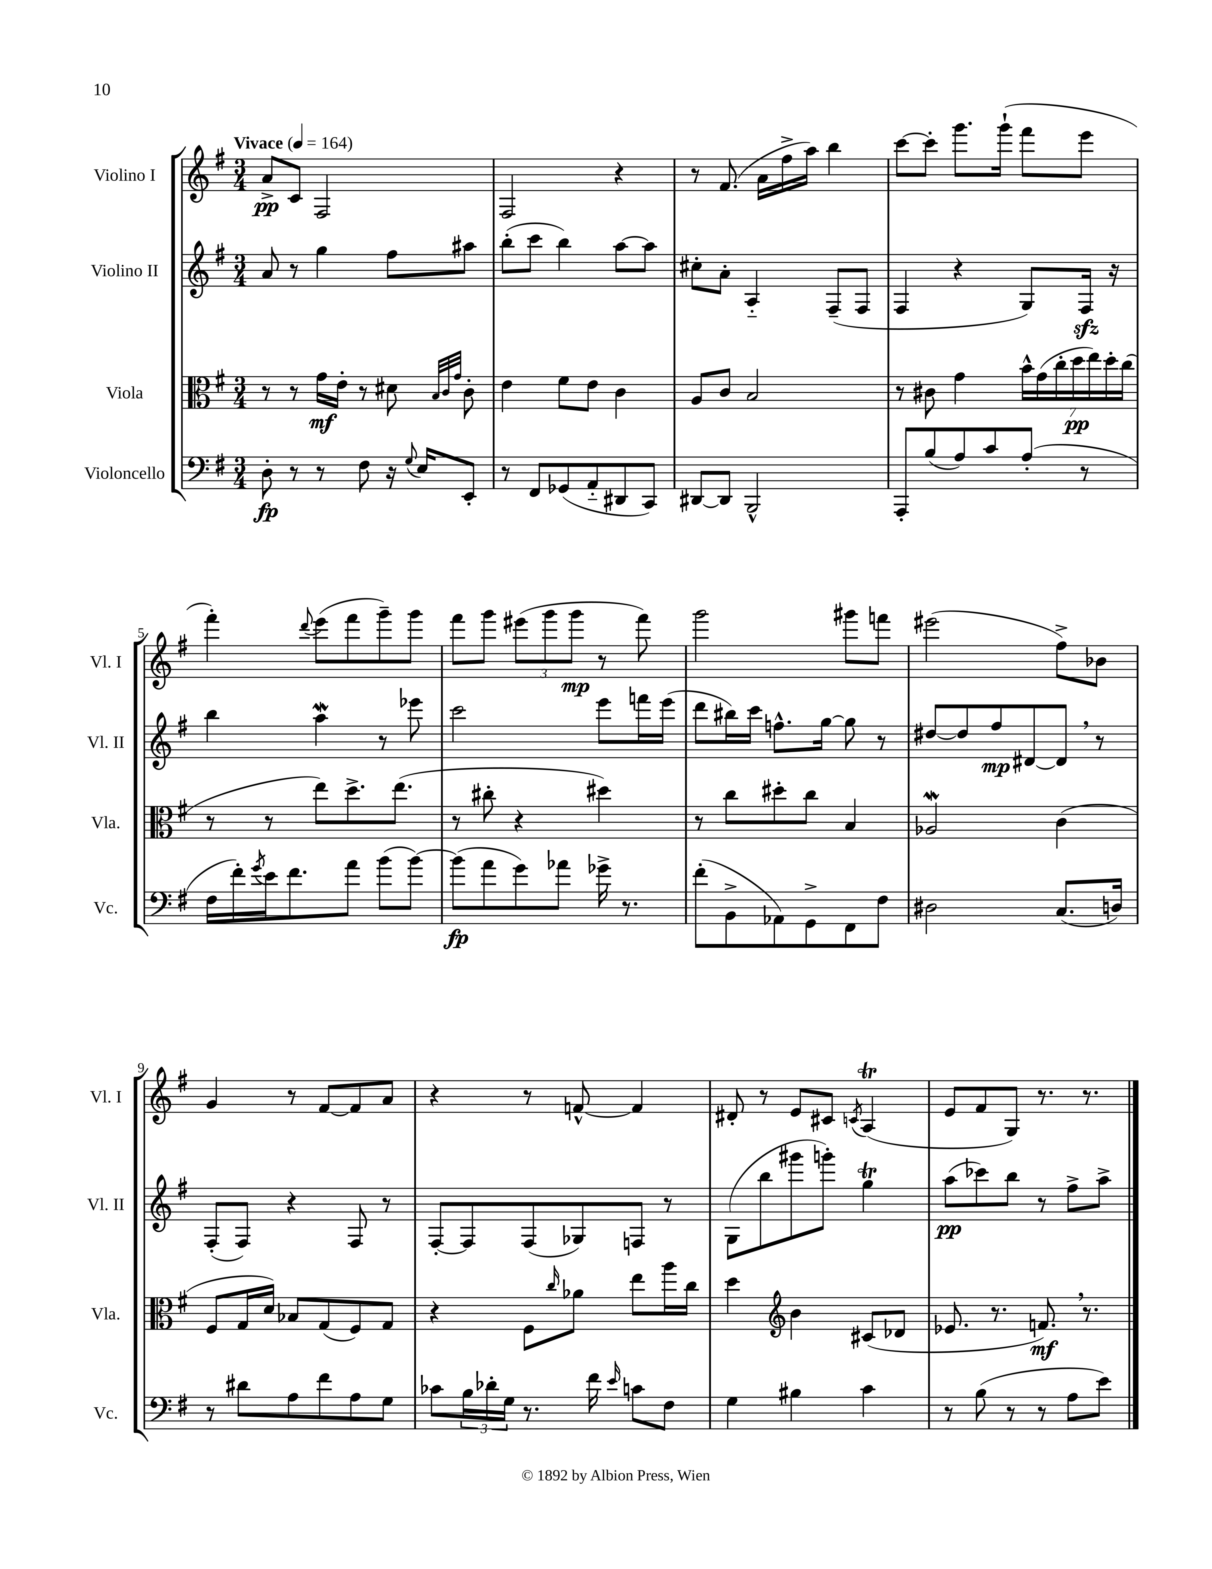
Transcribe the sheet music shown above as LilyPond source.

<<
\new StaffGroup <<
\new Staff = "s0" \with { instrumentName = "Violino I" shortInstrumentName = "Vl. I" } {
    \clef treble \key g \major \numericTimeSignature \time 3/4 \tempo "Vivace" 4 = 164
    a'8->\pp c'8 fis2 |
    fis2 r4 |
    r8 fis'8.( a'16 fis''16-> a''16) b''4 |
    c'''8~ c'''8-. g'''8. g'''16-!( fis'''8 e'''8 |
    fis'''4-.) \appoggiatura { d'''8 } e'''8( fis'''8 g'''8--) g'''8 |
    fis'''8 g'''8 \tuplet 3/2 { eis'''8( g'''8 g'''8\mp } r8 fis'''8) |
    g'''2 gis'''8 f'''8 |
    eis'''2( fis''8->) bes'8 |
    g'4 r8 fis'8~ fis'8 a'8 |
    r4 r8 f'8~-^ f'4 |
    dis'8-. r8 e'8 cis'8 \acciaccatura { c'8 } a4\trill( |
    e'8 fis'8 g8) r8. r8. \bar "|." |
}
\new Staff = "s1" \with { instrumentName = "Violino II" shortInstrumentName = "Vl. II" } {
    \clef treble \key g \major \numericTimeSignature \time 3/4
    a'8 r8 g''4 fis''8 ais''8 |
    b''8-.( c'''8 b''4) a''8~ a''8 |
    cis''8-. a'8-. a4-_ fis8--( fis8 |
    fis4 r4 g8) fis16\sfz r16 |
    b''4 a''4\mordent r8 ees'''8 |
    c'''2 e'''8 f'''16 e'''16( |
    d'''8 bis''16) c'''16 f''8.-^ g''16~ g''8 r8 |
    dis''8~ dis''8 fis''8\mp dis'8~ dis'8 \breathe r8 |
    fis8-.( fis8) r4 fis8 r8 |
    fis8~-. fis8 fis8( ges8) f8 r8 |
    g8( b''8 gis'''8 g'''8-.) g''4\trill |
    a''8\pp( ces'''8) b''8 r8 fis''8-> a''8-> \bar "|." |
}
\new Staff = "s2" \with { instrumentName = "Viola" shortInstrumentName = "Vla." } {
    \clef alto \key g \major \numericTimeSignature \time 3/4
    r8 r8 g'16\mf e'16-. r8 dis'8 \grace { b32 c'32 g'32 } c'8-. |
    e'4 fis'8 e'8 c'4 |
    a8 c'8 b2 |
    r8 cis'8 g'4 \tuplet 7/4 { b'16-^ g'16( c''16-. d''16\pp e''16) d''16-. c''16( } |
    r8 r8 e''8) d''8.-> e''8.( |
    r8 cis''8-. r4 dis''4) |
    r8 c''8 dis''8-. c''8 b4 |
    aes2\mordent c'4( |
    fis8 g16 d'16) bes8 g8( fis8) g8 |
    r4 fis8 \grace { c''16 } aes'8 e''8 a''16 c''16 |
    d''4 \clef treble b'4 cis'8( des'8 |
    ees'8. r8. f'8.\mf) \breathe r8. \bar "|." |
}
\new Staff = "s3" \with { instrumentName = "Violoncello" shortInstrumentName = "Vc." } {
    \clef bass \key g \major \numericTimeSignature \time 3/4
    d8-.\fp r8 r8 fis8 r16 \appoggiatura { g8 } e16 e,8-. |
    r8 fis,8 ges,8( a,8-_ dis,8 c,8) |
    dis,8~ dis,8 b,,2-^ |
    a,,8-. b8( a8) c'8 a8-.( r8 |
    fis16 fis'16-.) \acciaccatura { g'8 } e'16 fis'8. a'8 b'8( b'8~) |
    b'8\fp( a'8 g'8) aes'8 ges'16-> r8. |
    fis'8-.( b,8-> aes,8) g,8-> fis,8 fis8 |
    dis2 c8.( d16) |
    r8 dis'8 a8 fis'8 a8 g8 |
    ces'8 \tuplet 3/2 { b16 des'16-. g16 } r8. fis'16 \grace { e'16 } c'8 fis8 |
    g4 bis4 c'4 |
    r8 b8( r8 r8 a8 e'8) \bar "|." |
}
>>
>>
